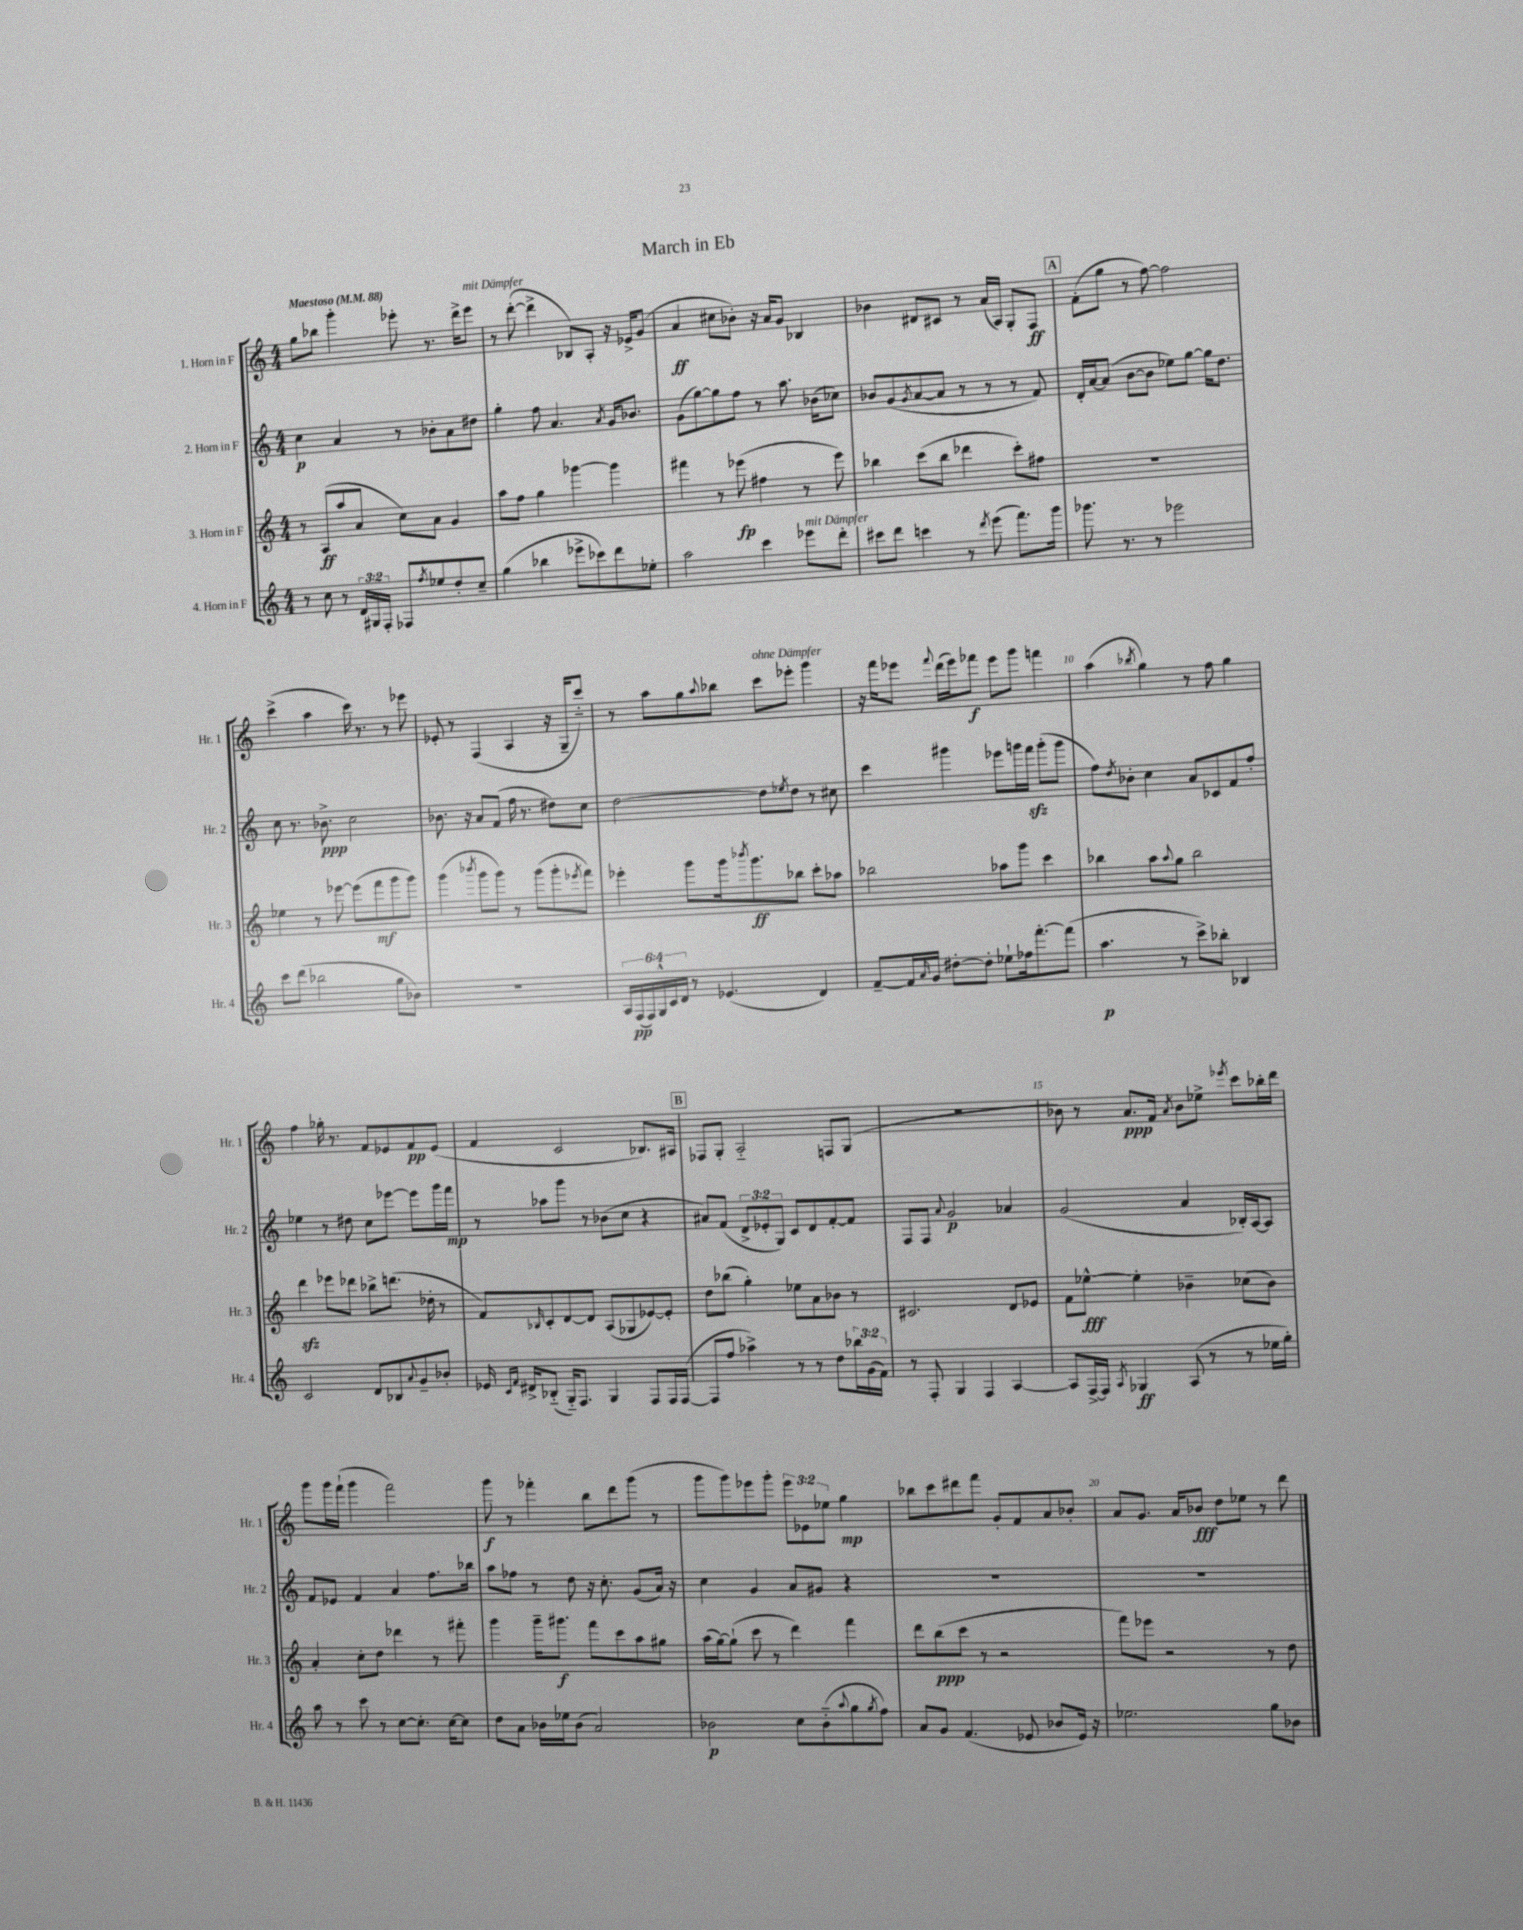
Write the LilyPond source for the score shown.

\header { title = "March in Eb" }
<<
\new StaffGroup <<
\new Staff = "s0" \with { instrumentName = "1. Horn in F" shortInstrumentName = "Hr. 1" } {
    \clef treble \key c \major \numericTimeSignature \time 4/4 \override Staff.TupletNumber.text = #tuplet-number::calc-fraction-text \tempo "Maestoso" 4 = 88
    g''8 bes''8 g'''4-. ees'''8-. r8. d'''16-> ees'''8^\markup { \italic "mit Dämpfer" } |
    r8 d'''8~-.( d'''4-> bes8) a8-. r16 ees'16-> g'8( |
    a'4\ff cis''8 bes'8-.) r16 a'16 g'8 bes4 |
    bes'4 dis'8 cis'8 r8 a'16( a16) g8-. f8\ff |
    \mark \markup { \box "A" } f'8-.( g''8 r8 f''8~) f''2 |
    c'''4->( a''4 c'''16) r8. r8 ees'''8 |
    ees'8-. r8 f4( a4 r16 g16-- c'''8-_) |
    r8 a''8 g''8 \appoggiatura { a''8 } bes''8 c'''8^\markup { \italic "ohne Dämpfer" } ees'''8-. g'''4 |
    r16 f'''16 ees'''8 \appoggiatura { f'''8 } d'''16( ees'''16) fes'''8\f ees'''8 g'''8 f'''4 |
    a''4( \acciaccatura { bes''8 } g''4) r8 f''8 g''4 |
    f''4 ges''16-. r8. f'8 ees'8 f'8\pp ees'8( |
    f'4 c'2 bes8.) ais16 |
    \mark \markup { \box "B" } fes8 g8-. a2-_ f8 g8( |
    R1 |
    bes'8) r8 a'8.\ppp f'16 \acciaccatura { a'8 } bes'8 ees''8-> \acciaccatura { ees'''8 } c'''8 bes''16-. d'''16 |
    g'''8 g'''16 f'''16-!( g'''4 f'''2) |
    g'''8\f r8 fes'''4-. b''8 d'''8 g'''8( r8 |
    g'''8 g'''8) ees'''8 g'''8-. \tuplet 3/2 { ees'''8 ees'8 ees''8 } g''4\mp |
    bes''8 c'''8 dis'''8 f'''8 g'8-. f'8 a'8 bes'8-. |
    a'8 g'8. a'16 bes'8\fff d''8 ees''8 r8 d'''8 \bar "|." |
}
\new Staff = "s1" \with { instrumentName = "2. Horn in F" shortInstrumentName = "Hr. 2" } {
    \clef treble \key c \major \numericTimeSignature \time 4/4 \override Staff.TupletNumber.text = #tuplet-number::calc-fraction-text
    c''4\p a'4 r8 bes'8-. a'8 dis''8 |
    g''4-. f''8 a'4. \acciaccatura { a'8 } g'16 bes'8. |
    g'8( g''8~) g''8 f''8 r8 a''8. bes'16( ces''8) |
    bes'8 g'8( \acciaccatura { g'8 } a'8~ a'8 r8 r8 r8 f'8) |
    \mark \markup { \box "A" } d'16-. a'16~ a'8( b'8~ b'8 ees''8) g''8~ g''16 d''8. |
    c''8 r8. bes'8.->\ppp c''2 |
    bes'8. r16 a'8 f'8( f''16 r8. dis''8) c''8 |
    d''2~ d''8 \acciaccatura { ees''8 } d''8 r8 cis''8 |
    c'''4 gis'''4 ees'''8 g'''16 f'''16\sfz g'''8-.( g'''8 |
    f''8) \acciaccatura { d''8 } bes'8-. c''4 a'8 ces'8 f'8 f''8-. |
    ees''4 r8 dis''8 c''8 ees'''8~ ees'''8 g'''16 f'''16\mp |
    r8 aes''8 g'''8 r8 bes'8( c''8 r4 |
    \mark \markup { \box "B" } ais'8) f'8( \tuplet 3/2 { d'8-> ees'8-. g8) } c'8 d'8 f'8~-. f'8 |
    f8 f8 \appoggiatura { a'8 } g'2\p aes'4 |
    g'2( a'4 bes16-.) a16~ a8 |
    f'8 ees'8 f'4 a'4 f''8. bes''16 |
    a''8 fes''8 r8 d''8 r16 c''8.-. g'8( a'16) r16 |
    c''4 g'4 a'8 gis'8 r4 |
    R1 |
    R1 \bar "|." |
}
\new Staff = "s2" \with { instrumentName = "3. Horn in F" shortInstrumentName = "Hr. 3" } {
    \clef treble \key c \major \numericTimeSignature \time 4/4
    r8 a8\ff( a''8 a'8 c''8) a'8 g'4 |
    a''8 f''8 g''4 ges'''4~ ges'''4 |
    fis'''4 r8 ees'''8\fp( fis''4 r8 ees'''8) |
    bes''4 c'''8( bes''8 des'''4 c'''8-.) fis''8 |
    \mark \markup { \box "A" } R1 |
    ees''4 r8 ees'''8~ ees'''8( f'''8\mf g'''8 g'''8) |
    g'''4( \acciaccatura { bes'''8 } g'''8 g'''8) r8 g'''8( g'''8-. \acciaccatura { ees'''8 } f'''8) |
    ees'''4-. g'''8 g'''16 \acciaccatura { bes'''8 } g'''8.\ff bes''8 c'''8-. aes''8 |
    bes''2 aes''8 g'''8 c'''4 |
    bes''4 a''8 \appoggiatura { a''8 } g''8 bes''2 |
    d'''4\sfz ees'''8 des'''8 bes''8-> d'''8.( des''16-. r8 |
    f'8) \grace { bes16 } c'8-. d'8~ d'8 a8( ges8 ees'8~) ees'8-. |
    \mark \markup { \box "B" } d''8 bes''8( g''4-.) ees''8 a'8 bes'8 r8 |
    cis'2. d'8 ees'8 |
    f'8 ees''8~-^\fff ees''4-. bes'4-- ces''8( bes'8) |
    a'4-. c''8-. d''8 des'''4 r8 fis'''8-. |
    g'''4 g'''16-- gis'''8.\f f'''8 c'''8 a''8 gis''8 |
    a''16( g''16~) g''8-!( c'''8 r8 d'''4) f'''4 |
    d'''8 b''8\ppp( c'''8 r8 r2 |
    f'''8) ees'''8 r2 r8 d''8 \bar "|." |
}
\new Staff = "s3" \with { instrumentName = "4. Horn in F" shortInstrumentName = "Hr. 4" } {
    \clef treble \key c \major \numericTimeSignature \time 4/4 \override Staff.TupletNumber.text = #tuplet-number::calc-fraction-text
    r8 c''8 r8 \tuplet 3/2 { d'16 gis16 f16-. } fes8 \acciaccatura { f''8 } ees''8 d''8-. c''8-- |
    g''4( bes''4 ees'''8-> ces'''8) d'''8 ees''8-. |
    a''2 c'''4 ees'''8^\markup { \italic "mit Dämpfer" } d'''8-. |
    cis'''8 d'''8 c'''4 r8 \acciaccatura { d'''8 } e'''8( f'''8.) g'''16 |
    \mark \markup { \box "A" } ges'''8. r8. r8 ees'''2 |
    c'''8 d'''8( bes''2 g''8 bes'8) |
    R1 |
    \tuplet 6/4 { a16 f16\pp( f16) g16-^ c'16 d'16 } r8 ees'4.( d'4) |
    f'8~-- f'16 \grace { a'16 } g'16 dis''8~-. dis''8-. ees''8-! fes''16 f'''8.~-. f'''8( |
    a''4.\p r8 c'''8->) bes''8-. bes4 |
    c'2 d'8 bes8 \appoggiatura { a'8 } g'8-- bes'8-. |
    ees'16 \grace { c'16 f'16 } dis'16-> bes8-_( g16-_) f8. g4 f8 f16 f16~( |
    \mark \markup { \box "B" } f8 f''8 aes''4->) r8 r8 d''8 \tuplet 3/2 { bes''16 g'16( f'16) } |
    r8 f8-. g4 f4 a4~ |
    a8 f16~-> f16 \acciaccatura { a8 } ges4\ff a8( r8 r8 ees''16 g''16-.) |
    a''8 r8 c'''8 r8 c''8~ c''8.-. c''16~ c''8 |
    d''8 a'8 bes'16 ees''16 bes'8( a'2) |
    bes'2\p c''8 bes'8-_( \appoggiatura { a''8 } g''8 \acciaccatura { g''8 } f''8) |
    a'8 g'8 f'4.( ees'8 bes'8 ees'16) r16 |
    ees''2. g''8 bes'8 \bar "|." |
}
>>
>>
\layout { \context { \Score \override BarNumber.break-visibility = ##(#f #t #t) barNumberVisibility = #(every-nth-bar-number-visible 5) } }
